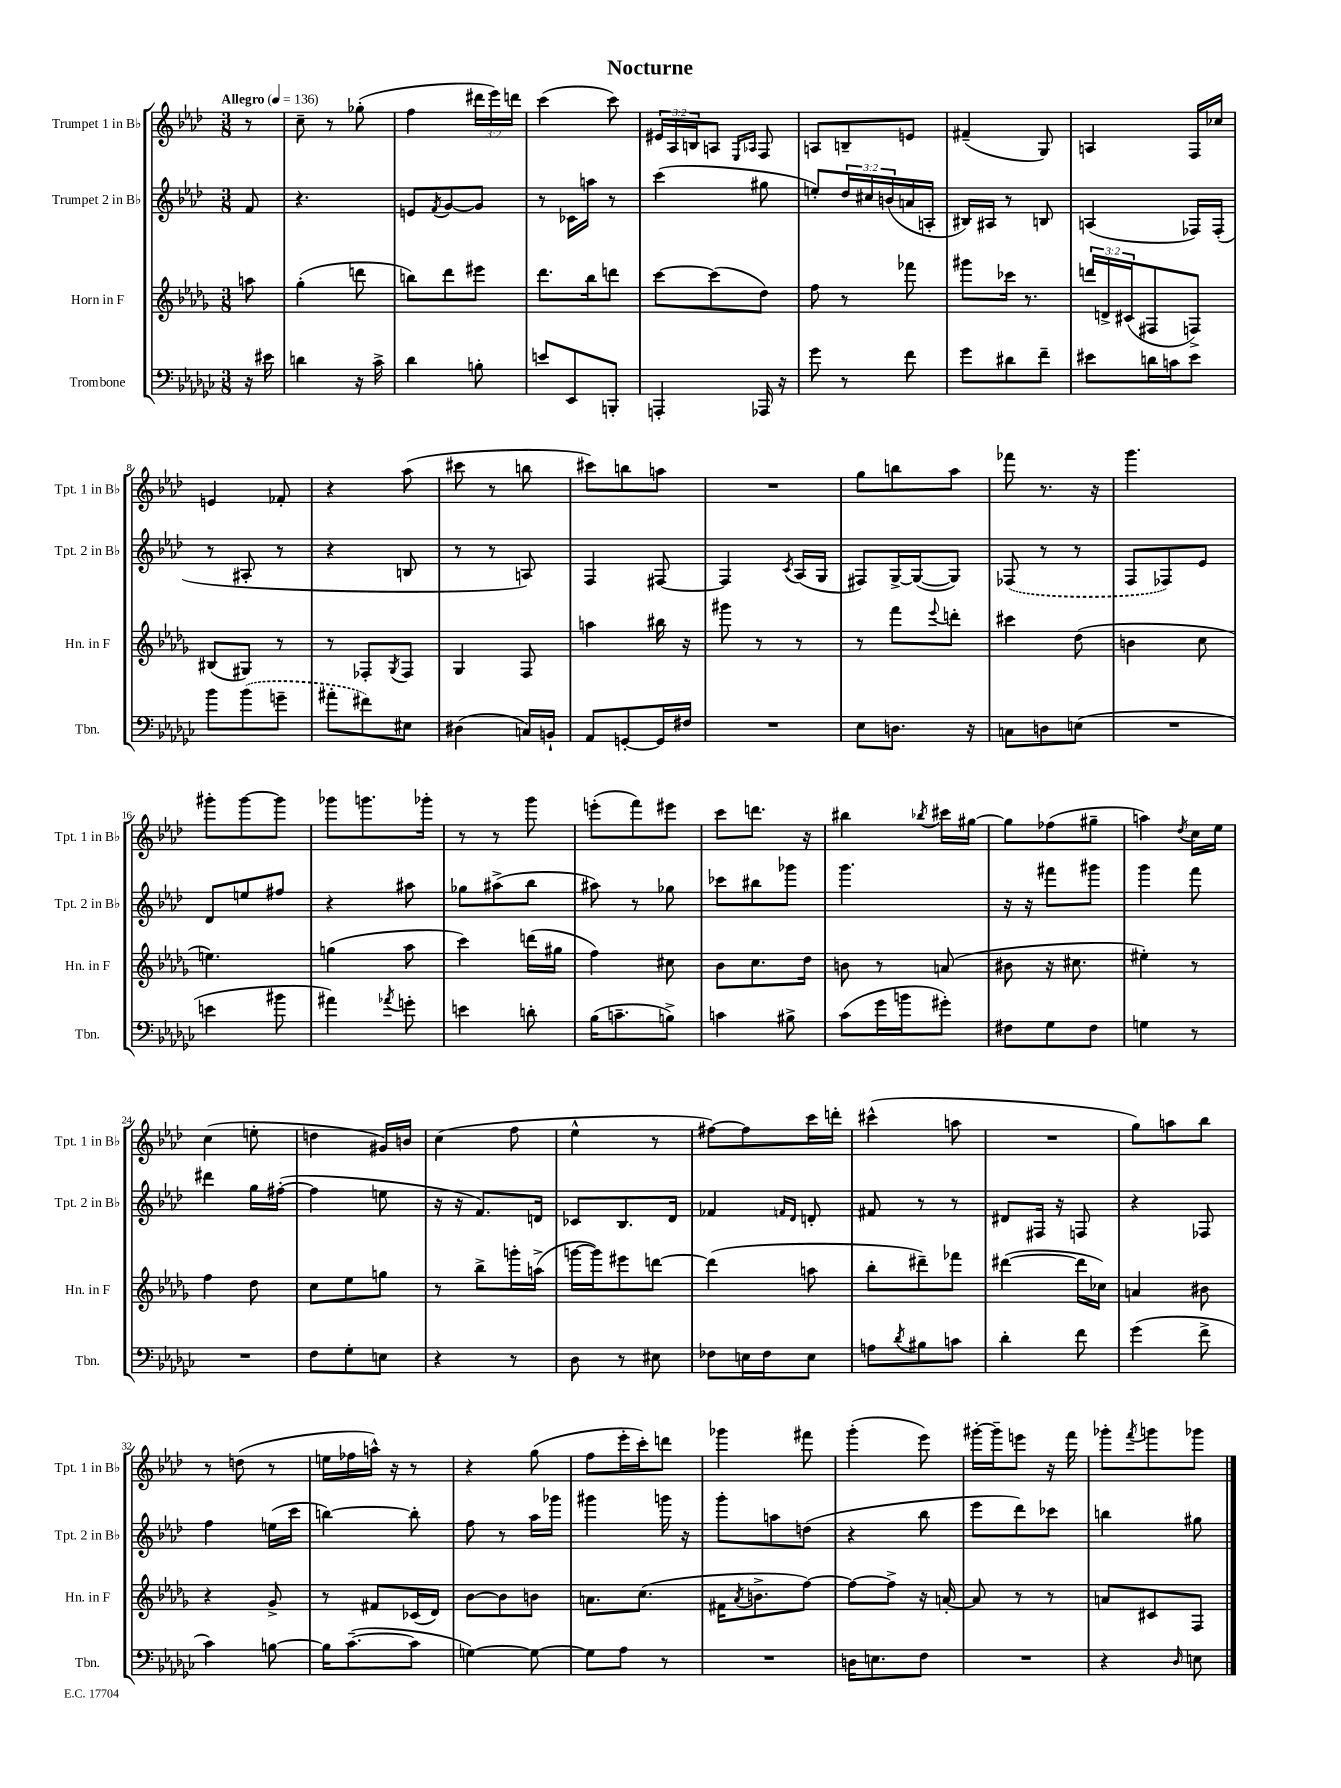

**kern	**kern	**kern	**kern
*part4	*part3	*part2	*part1
*staff4	*staff3	*staff2	*staff1
*I"Trombone	*I"Horn in F	*I"Trumpet 2 in B♭	*I"Trumpet 1 in B♭
*I'Tbn.	*I'Hn. in F	*I'Tpt. 2 in B♭	*I'Tpt. 1 in B♭
*clefF4	*clefG2	*clefG2	*clefG2
*k[b-e-a-d-g-c-]	*k[b-e-a-d-g-]	*k[b-e-a-d-]	*k[b-e-a-d-]
*M3/8	*M3/8	*M3/8	*M3/8
*MM136	*MM136	*MM136	*MM136
=	=	=	=
!	!	!	!LO:TX:a:B:t=Allegro
16r	8aan\	8f/	8r
16e#X\	.	.	.
=1	=1	=1	=1
4dn\	(4gg-'\	4.r	8cc~\
.	.	.	8r
16r	8dddn\	.	(8gg-X'\
16c-^\	.	.	.
=2	=2	=2	=2
4d-\	8bbn\L)	8en/L	4ff\
.	.	8qf/	.
.	8ddd-\	[8g/	.
8Bn'\	8eee#X\J	8g/J]	24ddd#X\LL
.	.	.	24eee-\)
.	.	.	24dddn\JJ
=3	=3	=3	=3
8en/L	8.ddd-\L	8r	(4ccc\
8EE-/	.	16c-X\LL	.
.	16bb-\k	16aan\JJ	.
8BBBn'/J	8dddn\J	8r	8ccc\)
=4	=4	=4	=4
4AAAn'/	[8ccc\L	(4ccc\	24e#X/LL
.	.	.	24A-/
.	.	.	24Bn/J
.	(8ccc\]	.	8An/J
.	.	.	16qqE-/LL
.	.	.	16qqA-X/JJ
16AAA-X/	8dd-\J)	8gg#X\	8F/
16r	.	.	.
=5	=5	=5	=5
8g-\	8ff\	8een'/L)	8An/L
8r	8r	24dd-/L	8Bn~/
.	.	24cc#X/	.
.	.	(24bn/	.
8f\	8fff-X\	16an/	8en/J
.	.	16An'/JJ	.
=6	=6	=6	=6
8g-\L	8ggg#X\L	16B#X/LL)	(4f#X~/
.	.	16A#X/JJ	.
8d#X\	16ccc-X\Jk	8r	.
.	8.r	.	.
8f~\J	.	8Bn/	8G/)
=7	=7	=7	=7
8e#X\L	24dddn/LL	(4An/	4An/
.	24dn^/	.	.
.	(24c#X/J	.	.
16dn\L	8F#X/	.	.
16cn\J	.	.	.
8e#\J	8Fn^/J)	16F-X/LL)	16F/LL
.	.	(16F-'/JJ	16cc-X/JJ
!!LO:LB:g=z
=8	=8	=8	=8
8b-\L	(8B#X/L	8r	4en/
(8b-\	8G#X/J)	8A#X'/	.
8gn~\J	8r	8r	8f-X'/
=9	=9	=9	=9
8a#X'\L	8r	4r	4r
8f#X\)	8F-X'/L	.	.
.	8qG-/	.	.
8E#X\J	8F-/J	8Bn/	(8aa-\
=10	=10	=10	=10
(4D#X\	4G-/	8r	8ccc#X\
.	.	8r	8r
16Cn/LL)	8F/	8An/)	8bbn\
16BBn`/JJ	.	.	.
=11	=11	=11	=11
8AA-/L	4aan\	4F/	8ccc#X\L)
[8GGn'/	.	.	8bbn\
16GG/L]	16bb#X\	[8F#X/	8aan\J
16F#X/JJ	16r	.	.
=12	=12	=12	=12
4.r	8ggg#X\	4F#/]	4.r
.	8r	.	.
.	.	8qc/	.
.	8r	(16A-/LL	.
.	.	16G/JJ	.
=13	=13	=13	=13
8E-\L	8r	8F#X/L)	8gg\L
8.Dn\J	8fff\L	[16G^/L	8bbn\
.	.	(16G/J_	.
.	8qqeee-/	.	.
.	8dddn'\J	8G/J])	8aa-\J
16r	.	.	.
=14	=14	=14	=14
8Cn\L	4ccc#X\	(8F-X/	8fff-X\
8Dn\	.	8r	8.r
(8En\J	(8dd-\	8r	.
.	.	.	16r
=15	=15	=15	=15
4.r	4bn\	8F/L	4.ggg\
.	.	8F-X/)	.
.	8cc\	8e-/J	.
!!LO:LB:g=z
=16	=16	=16	=16
4en\	4.een\)	8d-/L	8ggg#X'\L
.	.	8een/	[8ggg#\
8b#X\	.	8ff#X/J	8ggg#\J]
=17	=17	=17	=17
4a#X\)	(4ggn\	4r	8ggg-X\L
.	.	.	8.gggn\
8qa-X/	.	.	.
8gn'\	8aa-\	8aa#X\	.
.	.	.	16ggg-X'\Jk
=18	=18	=18	=18
4en\	4ccc\)	8gg-X\L	8r
.	.	(8aa#X^\	8r
8dn'\	(16dddn\LL	8bb-\J	8ggg\
.	16gg#X\JJ	.	.
=19	=19	=19	=19
(16B-\KL	4ff\)	8aa#X\)	(8eeen'\L
8.cn~\	.	.	.
.	.	8r	8fff\)
8Bn^\J)	8cc#X\	8gg-X\	8eee#X\J
=20	=20	=20	=20
4cn\	8b-\L	8ccc-X\L	8ccc\L
.	8.cc\	8bb#X\	8.dddn\J
8B#X^\	.	8ggg-X\J	.
.	16dd-\Jk	.	16r
=21	=21	=21	=21
(8c-\L	8bn\	4.ggg\	4bb#X\
16g-\L	8r	.	.
16bn\J	.	.	.
.	.	.	8qbb-X/
8g#X'\J)	(8an/	.	16ccc#X\LL
.	.	.	[16gg#X\JJ
=22	=22	=22	=22
8F#X\L	8b#X\	16r	8gg#\L]
.	.	16r	.
8G-\	16r	8fff#X\L	(8ff-X\
.	8.cc#X\	.	.
8F#\J	.	8ggg#X\J	8gg#X~\J
=23	=23	=23	=23
4Gn\	4ee#X'\)	4ggg\	4aan\)
.	.	.	8qdd-/
8r	8r	8fff\	16cc\LL
.	.	.	16ee-\JJ
!!LO:LB:g=z
=24	=24	=24	=24
4.r	4ff\	4ddd#X\	(4cc\
.	8dd-\	16gg\LL	8een'\
.	.	([16ff#X'\JJ	.
=25	=25	=25	=25
8F\L	8cc\L	4ff#\]	4ddn\
8G-'\	8ee-\	.	.
8En\J	8ggn\J	8een\	16g#X/LL)
.	.	.	16bn/JJ
=26	=26	=26	=26
4r	8r	16r	(4cc\
.	.	16r	.
.	8bb-^\L	8.f/L)	.
8r	16gggn'\L	.	8ff\
.	(16aan^\JJ	16dn/Jk	.
=27	=27	=27	=27
8D-\	[16gggn\LL	8c-X/L	4ee-^^\
.	16ggg\J])	.	.
8r	8eee#X\	8.B-/	.
8E#X\	[8dddn\J	.	8r
.	.	16d-/Jk	.
=28	=28	=28	=28
8F-X\L	(4ddd\]	4f-X/	[8ff#X\L)
16En\L	.	.	8ff#\]
16F-\J	.	.	.
.	.	16qqfn/LL	.
.	.	16qqd-/JJ	.
8E\J	8aan\	8dn'/	16ccc\L
.	.	.	16dddn'\JJ
=29	=29	=29	=29
8An\L	8bb-'\L	8f#X/	(4ccc#X^^\
8qd-/	.	.	.
8B#X\	8ddd#X~\)	8r	.
8cn\J	8fff-X\J	8r	8aan\
=30	=30	=30	=30
4d-'\	([4ddd#X\	8d#X/L	4.r
.	.	16F#X/Jk	.
.	.	16r	.
8f\	16ddd#\LL]	8Fn/	.
.	16cc-X\JJ)	.	.
=31	=31	=31	=31
(4g-\	4an/	4r	8gg\L)
.	.	.	8aan\
8f^\	8b#X\	8F-X/	8bb-\J
!!LO:LB:g=z
=32	=32	=32	=32
4c-\)	4r	4ff\	8r
.	.	.	(8ddn\
[8Bn\	8g-^/	(16een\LL	8r
.	.	16ccc\JJ	.
=33	=33	=33	=33
16B\KL]	8r	[4bbn\)	16een\LL
([8.c-~\	.	.	16ff-X\
.	8f#X/L	.	16aan^^\JJ)
.	.	.	16r
8c-\J]	(16c-X/L	8bb'\]	8r
.	16d-/JJ)	.	.
=34	=34	=34	=34
[4Gn\)	[8b-\L	8ff\	4r
.	8b-\]	8r	.
8G\_	8bn\J	16aa-\LL	(8gg\
.	.	16ggg-X\JJ	.
=35	=35	=35	=35
8G\L]	8.an\L	4ggg#X\	8ff\L
8A-\J	.	.	16eee-'\L
.	(8.cc\J	.	16ccc'\J)
8r	.	16gggn\	8dddn\J
.	.	16r	.
=36	=36	=36	=36
4.r	16f#X\KL	8ggg'\L	4ggg-X\
.	8qa-/	.	.
.	8.bn^\	.	.
.	.	8aan\	.
.	[8ff\J)	(8ddn\J	8fff#X\
=37	=37	=37	=37
16Dn\KL	8ff\L_	4r	(4ggg'\
8.En\	.	.	.
.	8ff^\J]	.	.
8F\J	16r	8bb-\	8eee-\)
.	[16an'/	.	.
=38	=38	=38	=38
4.r	8a/]	8eee-\L	[16ggg#X'\LL
.	.	.	16ggg#~\J]
.	8r	8ddd-\)	8eeen\J
.	8r	8ccc-X\J	16r
.	.	.	16fff\
=39	=39	=39	=39
4r	8an/L	4bbn\	8ggg-X'\L
.	.	.	8qfff/
.	8c#X/	.	8gggn\
16qqD-/	.	.	.
8En\	8F/J	8gg#X\	8ggg-X\J
==	==	==	==
*-	*-	*-	*-
